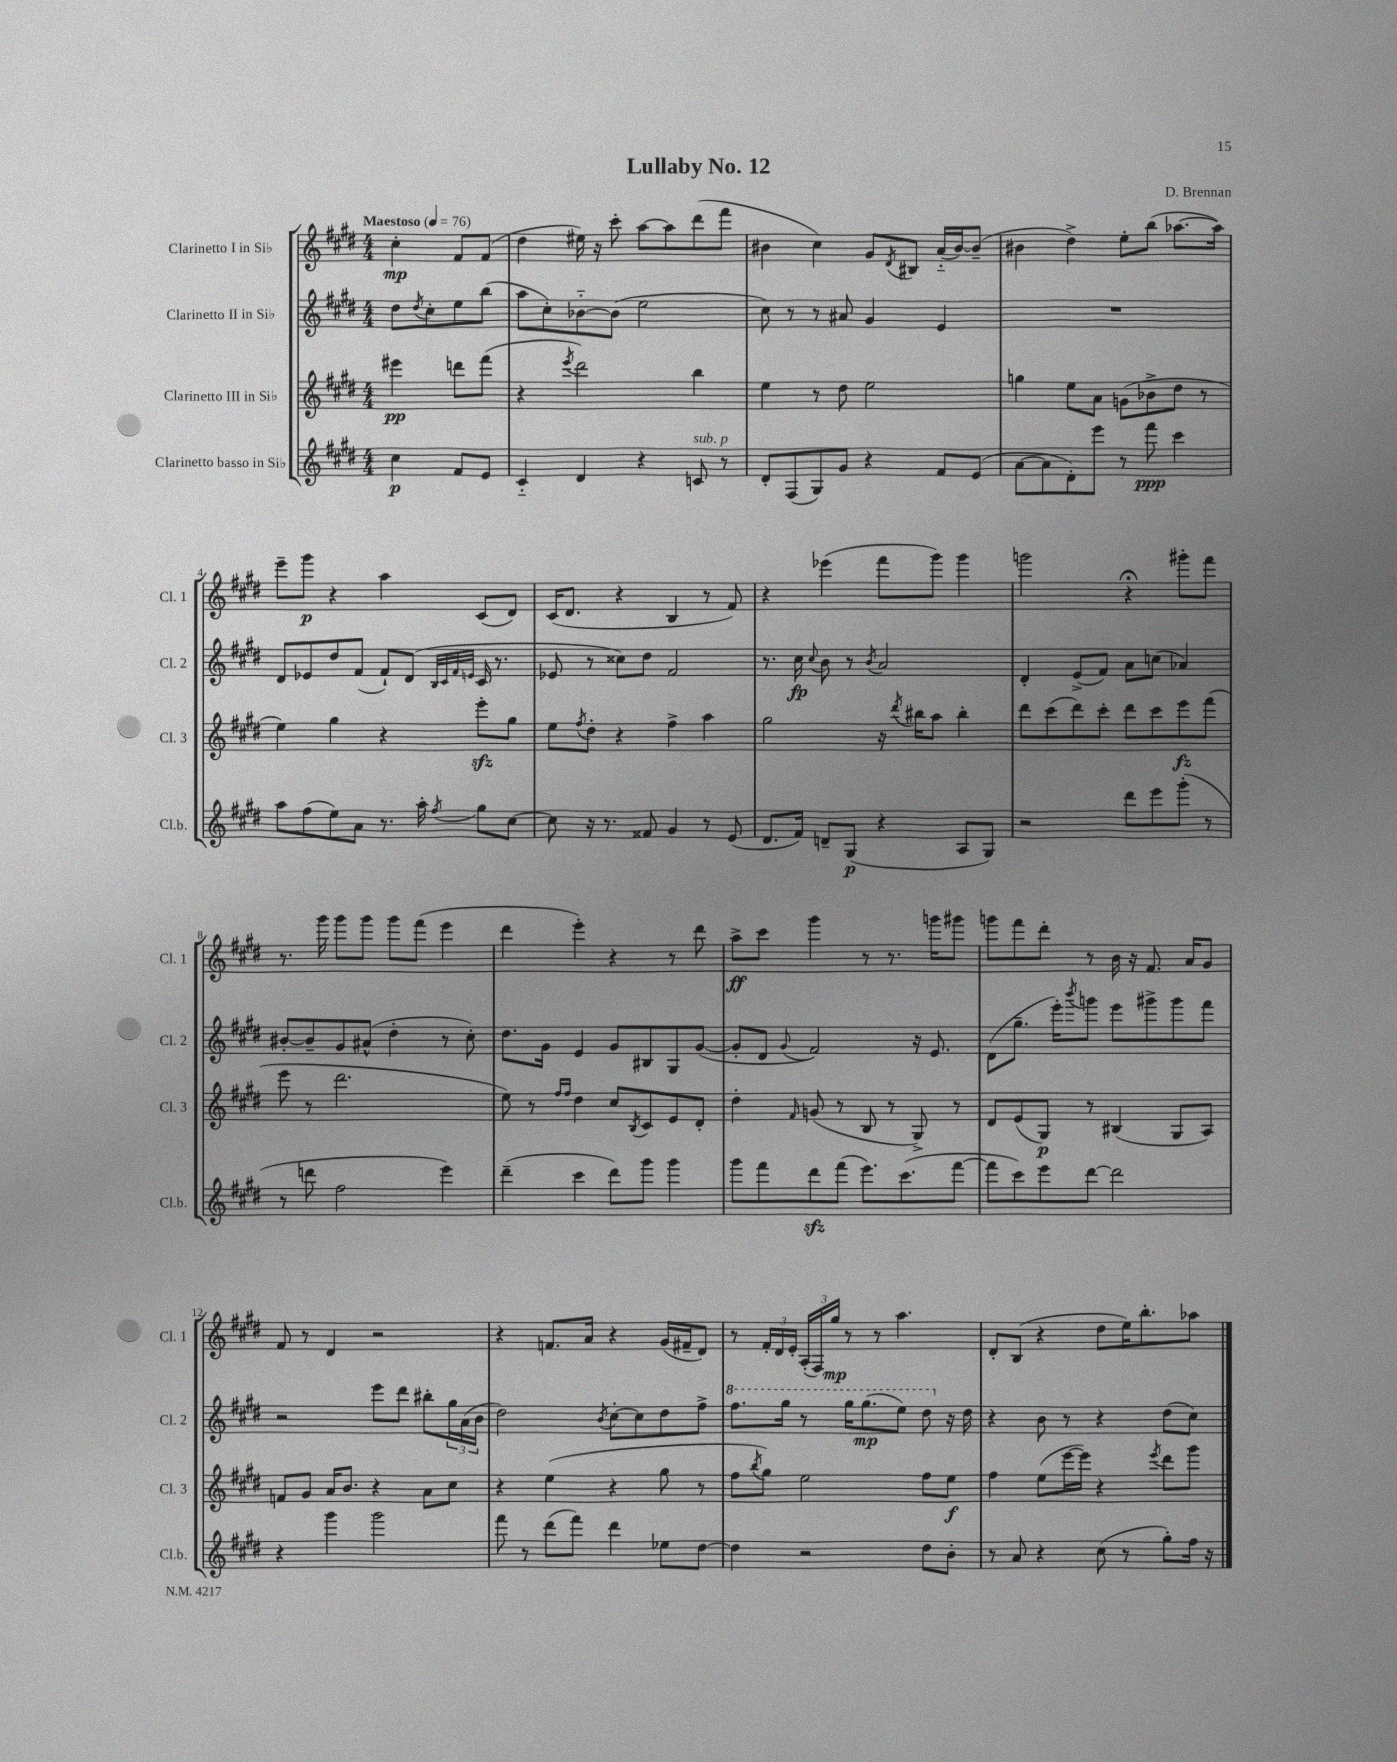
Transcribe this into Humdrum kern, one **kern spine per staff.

**kern	**kern	**kern	**kern
*staff4	*staff3	*staff2	*staff1
*clefG2	*clefG2	*clefG2	*clefG2
*k[f#c#g#d#]	*k[f#c#g#d#]	*k[f#c#g#d#]	*k[f#c#g#d#]
*M4/4	*M4/4	*M4/4	*M4/4
*MM76	*MM76	*MM76	*MM76
4cc#\	4eee#\	8dd#\L	4cc#'\
.	.	8qdd#/	.
.	.	8cc#'\	.
8f#/L	8ddd\L	8ee\	8f#/L
8e/J	(8fff#\J	(8bb\J	(8f#/J
=	=	=	=
4c#'~/	4r	8aa\L	4dd#\
.	.	8cc#'\)	.
.	8qeee/	.	.
4d#/	2ddd#\)	[8b-'~\	16ee#\)
.	.	.	16r
.	.	(8b-\]J	8ccc#'\
4r	.	2ee\	[8aa\L
.	.	.	8aa\]
8c/	4bb\	.	(8ddd#\
8r	.	.	8fff#\J
=	=	=	=
8d#'/L	4ee\	8cc#\)	4b#\
(8F#/	.	8r	.
8G#/)	8r	8r	4cc#\)
8g#/J	8dd#\	8a#/	.
4r	2ee\	4g#/	8g#/L
.	.	.	8qd#/
.	.	.	8B#/J
8f#/L	.	4e/	(16a'~/LL
.	.	.	[16b#/J)
(8e/J	.	.	(8b#~/]J
=	=	=	=
[8a\L	4gg\	1r	4b#\
8a\]	.	.	.
8d#'\)	8ee\L	.	4dd#^\)
8eee\J	8a\J	.	.
8r	(8g\L	.	8ee'\L
8fff#\	8b-^\	.	(8bb\J
4ccc#\	8dd#\J	.	[8.aa-\L
.	8r	.	.
.	.	.	16aa-\]Jk)
=	=	=	=
8aa\L	4ee\)	8d#/L	8eee~\L
(8ff#\	.	8e-/	8ggg#\J
8ee\)	4gg#\	8dd#/	4r
8a\J	.	(8f#/J	.
8.r	4r	8f#`/L)	4aa\
.	.	(8d#/J	.
16aa'\	.	.	.
.	.	32qqB/LLL	.
.	.	32qqc#/	.
.	.	32qqf#/	.
8qff#/	.	32qqe/JJJ	.
8gg#\L	8eee'\L	16c#/	(8c#/L
.	.	8.r	.
[8cc#\J	8gg#\J	.	8d#/J)
=	=	=	=
8cc#\]	8ee\L	8e-/	(16c#/LK
.	.	.	8.d#/J
.	8qff#/	.	.
16r	8dd#'\J	8r	.
8.r	.	.	.
.	4r	8cc##\L)	4r
8f##/	.	8dd#\J	.
4g#/	4ff#^\	2f#/	4B/
8r	4aa\	.	8r
(8e/	.	.	8f#/)
=	=	=	=
8.d#/L	2gg#\	8.r	4r
16f#/Jk)	.	16cc#\	.
.	.	8qqcc#/	.
8d~/L	.	8b\	(4eee-\
(8G#/J	.	8r	.
.	.	8qb/	.
4r	16r	2a/	8fff#\L
.	8qddd#/	.	.
.	16bb#\LK	.	.
.	8aa\J	.	8ggg#\J)
8A/L	4bb#'\	.	4ggg#\
8G#/J)	.	.	.
=	=	=	=
2r	8ddd#\L	4d#'/	2ggg\
.	(8ccc#\	.	.
.	8ddd#\)	(8e^/L	.
.	8ccc#'\J	8f#/J)	.
8ddd#\L	8ddd#\L	8a\L	4r;
8eee\	8ccc#\	(8cc\J	.
(8ggg#'\J	8eee\	4a-/)	8ggg#'\L
8r	(8fff#\J	.	8fff#\J
=	=	=	=
8r	8eee\	[8b#'/L	8.r
8ddd\	8r	8b#~/]	.
.	.	.	16ggg#\
2ff#\	2.ddd#\	8g#/	8ggg#\L
.	.	(8a#^^/J	8ggg#\J
.	.	4dd#'\	8ggg#\L
.	.	.	(8fff#\J
4eee\)	.	8r	4eee\
.	.	8cc#'\)	.
=	=	=	=
(4ddd#~\	8ee\)	8.dd#\L	4ddd#\
.	8r	.	.
.	.	16g#\Jk	.
.	16qqff#/LL	.	.
.	16qqff#/JJ	.	.
4ccc#\	4dd#\	4e/	4eee'\)
8ddd#\L)	8cc#/L	8g#/L	4r
.	8qB/	.	.
8ggg#\J	8c#/	8B#/	.
4ggg#\	8e/	8G#/	8r
.	8d#'/J	([8g#/J	8ddd#\
=	=	=	=
8ggg#\L	4dd#'\	8g#'/]L	8aa^\L
8fff#\	.	8d#/J	8ccc#\J
.	16qqf#/	8qqg#/	.
8ddd#\	(8g/	2f#/)	4ggg#\
(8fff#\J	8r	.	.
8.eee\L)	8B/	.	8r
.	8r	.	8.r
(8.ccc#\	.	.	.
.	8G#^/)	16r	.
.	.	8.e/	16ggg\LK
[8fff#\J	8r	.	8ggg#\J
=	=	=	=
8fff#\]L	8d#/L	(8d#\L	8ggg\L
8ccc#\)	(8e/	8.gg#~\J	8fff#\
8eee\	8G#/J)	.	8ddd#'\J
.	.	16eee'\LK)	.
.	.	8qbbb/	.
[8ddd#\J	8r	8ggg\J	8r
2ddd#\]	(4B#/	8eee\L	16b\
.	.	.	16r
.	.	8ggg#^\	8.f#/
.	8G#/L	8ggg#\	.
.	.	.	16a/LK
.	8A/J)	8fff#\J	8g#/J
=	=	=	=
4r	8f/L	2r	8f#/
.	8g#/J	.	8r
4ggg#\	16a/LK	.	4d#/
.	8.b/J	.	.
2ggg#\	4r	8eee\L	2r
.	.	8ddd#\J	.
.	8a\L	8bb#'\L	.
.	8cc#\J	24gg#\L	.
.	.	(24a\	.
.	.	24b\JJ	.
=	=	=	=
8fff#\	4r	2dd#\)	4r
8r	.	.	.
(8ddd#\L	(4ee\	.	8.f/L
8fff#\J)	.	.	.
.	.	.	16a/Jk
.	.	8qb/	.
4ddd#\	4r	[8cc#'\L	4r
.	.	8cc#\]	.
8ee-\L	8gg#\	8dd#\	(16g#/LL
.	.	.	16f#~/J
[8dd#\J	8r	8ff#^\J	8d#/J)
=	=	=	=
4dd#\]	8ff#\L	8.fff#\L	8r
.	8qbb/	.	.
.	8gg#\J)	.	24f#'/LL
.	.	.	24d#/
.	.	16ggg#\Jk	.
.	.	.	24e'/JJ
2r	2ee\	8r	(24A'/LL
.	.	.	24F#/)
.	.	.	24gg#/JJ
.	.	16ggg#\LK	8r
.	.	(8.ggg#\	.
.	.	.	8r
.	.	8eee\J)	4.aa\
8dd#\L	8ff#\L	8ddd#\	.
8b'\J	8ee\J	16r	.
.	.	16dd#\	.
=	=	=	=
8r	4ff#\	4r	8d#'/L
8a/	.	.	(8B/J
4r	(8ee\L	8b\	4r
.	[16eee\L	8r	.
.	16eee\]JJ)	.	.
(8cc#\	4r	4r	8dd#\L
8r	.	.	16ee\K)
.	.	.	8.bb'\
.	8qeee/	.	.
8gg#'\L)	8ddd#\L	(8dd#\L	.
16ff#\Jk	8ggg#\J	8cc#\J)	8aa-\J
16r	.	.	.
==	==	==	==
*-	*-	*-	*-
